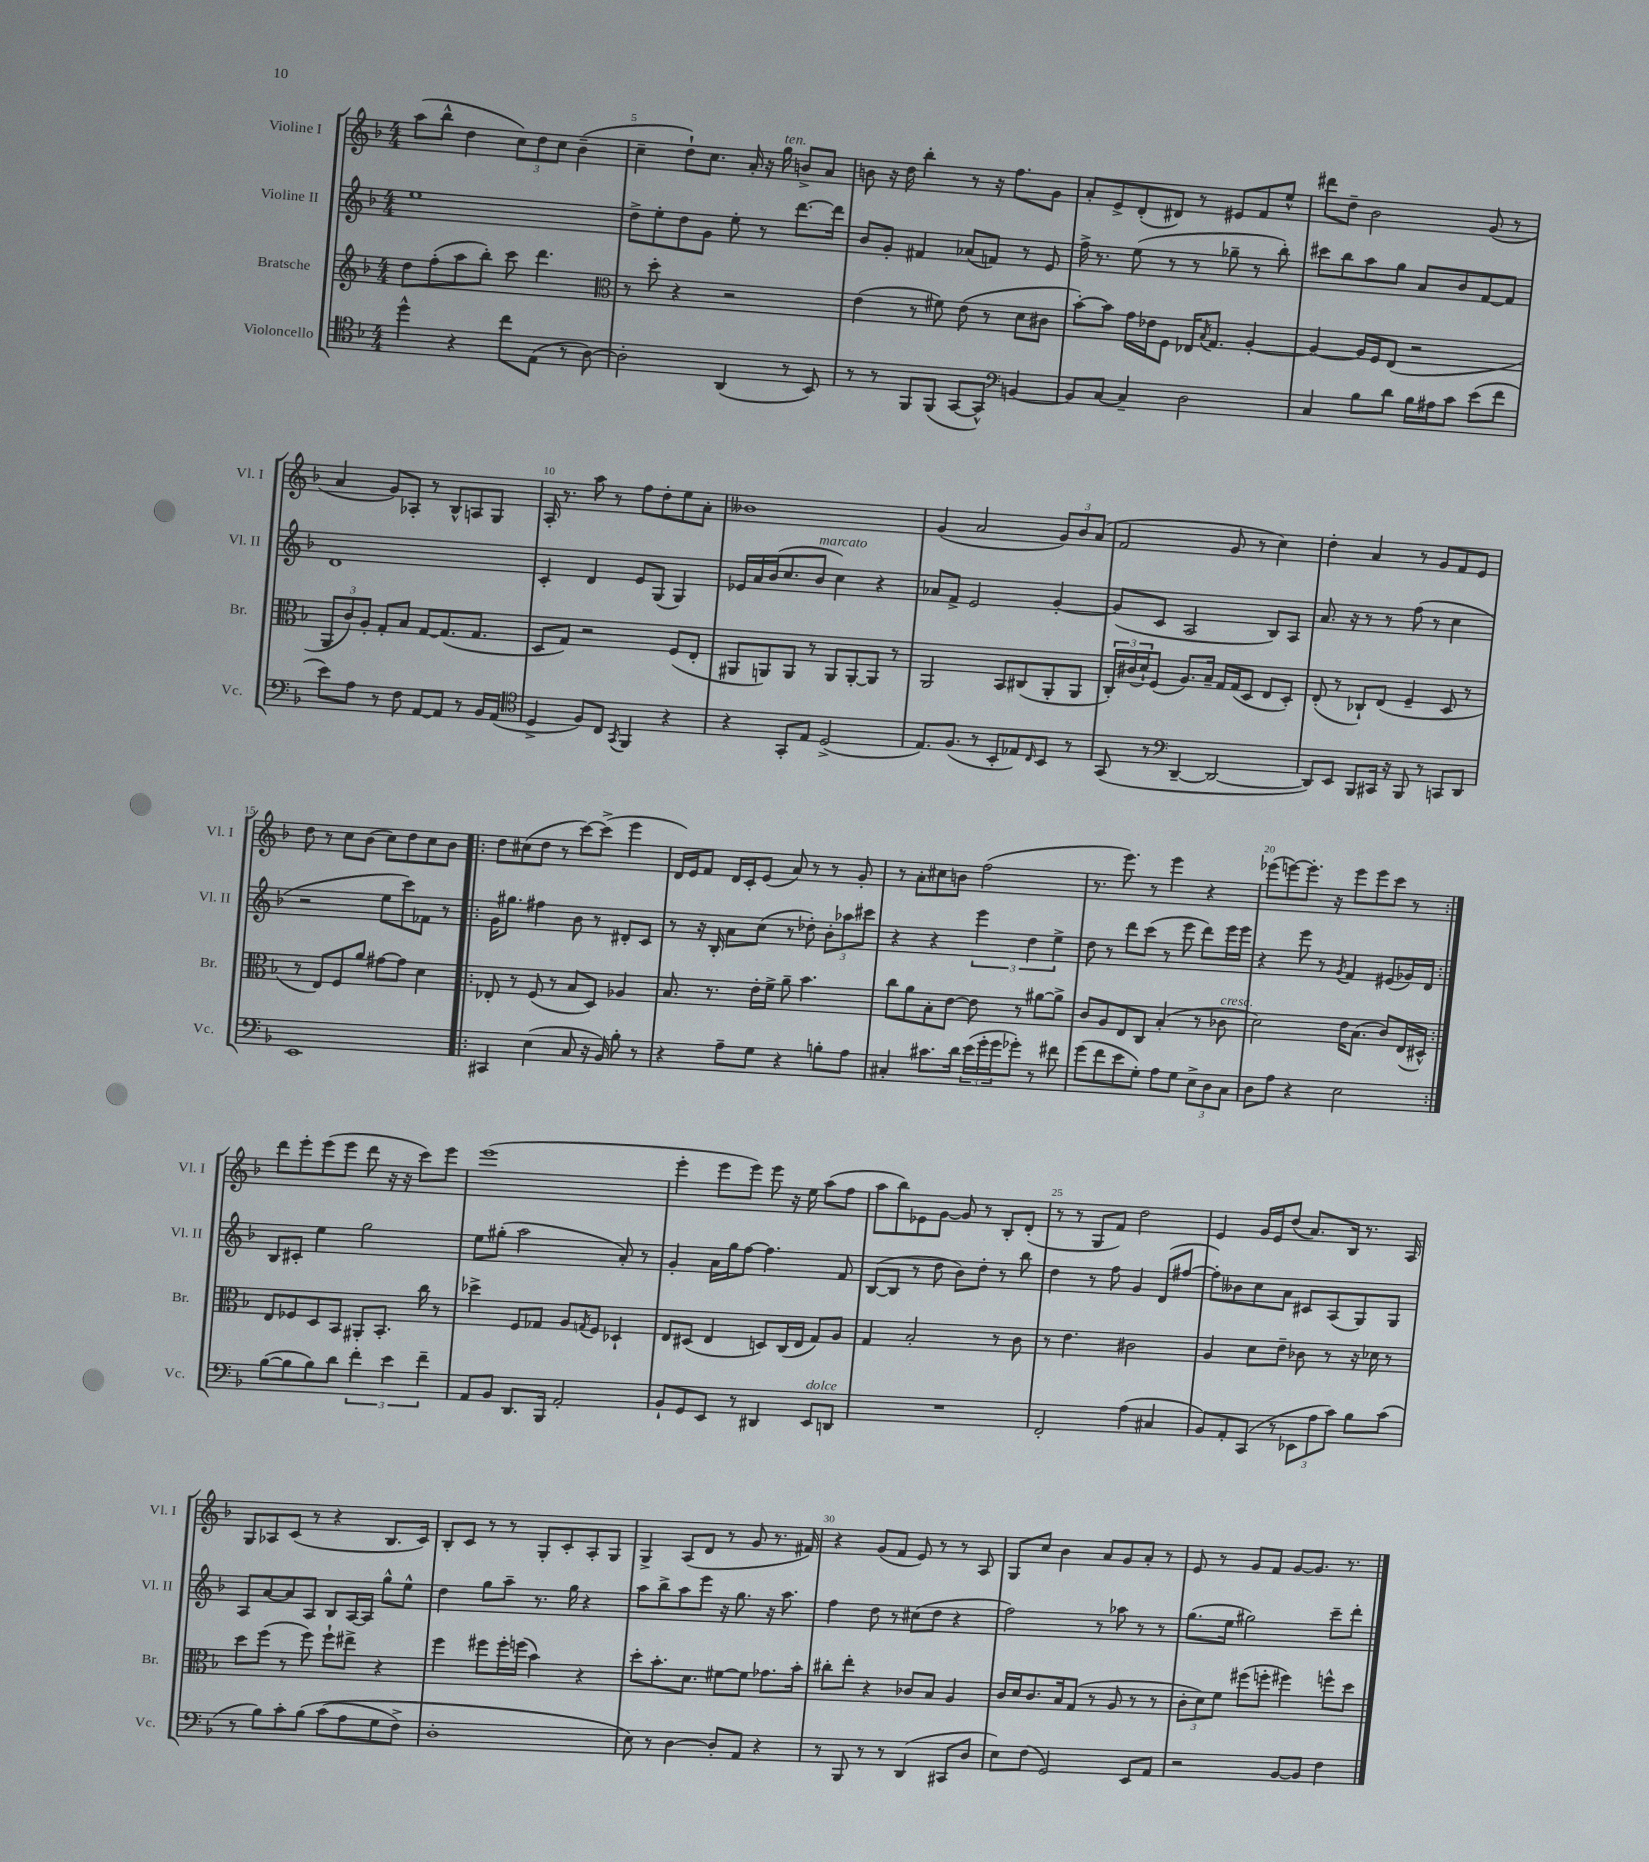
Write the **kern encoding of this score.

**kern	**kern	**kern	**kern
*staff4	*staff3	*staff2	*staff1
*clefC4	*clefG2	*clefG2	*clefG2
*k[b-]	*k[b-]	*k[b-]	*k[b-]
*M4/4	*M4/4	*M4/4	*M4/4
4dd^^	8dd	1ee	(8aa
.	(8ff'	.	8bb-^^
4r	8aa	.	4dd
.	8bb-')	.	.
8cc	8ccc	.	12cc)
.	.	.	12dd
(8E	4.ddd	.	.
.	.	.	12cc
8r	.	.	(4b-~
[8A)	.	.	.
=	=	=	=
*	*clefC3	*	*
2A']	8r	8dd^	4cc~
.	8dd'	8ee'	.
.	4r	8dd	8dd`)
.	.	8g	8.cc
(4AA	2r	8ee'	.
.	.	.	16a'
.	.	8r	16r
.	.	.	16gg
8r	.	[8.ddd	8b^
8BB-)	.	.	8a
.	.	16ddd]	.
=	=	=	=
8r	(4e	8b-	8b
8r	.	8g'	16r
.	.	.	16dd
8FF	8r	4f#	4bb-'
(8FF	8f#)	.	.
[8GG	(8e	(8a-	8r
8GG^^])	8r	8f)	16r
.	.	.	8.ff
*clefF4	*	*	*
[4BB	8d	8r	.
.	8c#	8e	8g
=	=	=	=
8BB]	[8b-')	16ff^	8a'
.	.	8.r	.
[8C	8b-]	.	8e^
4C~]	16g	(8ee	(8d'
.	16e-	.	.
.	8F	8r	8d#)
2D	16E-	8r	8r
.	8qB-	.	.
.	8.G	.	.
.	.	8gg-~	8e#
.	[4A'	8r	8f
.	.	8bb-')	8ee^^
=	=	=	=
4C	4A_	8ccc#	8ddd#
.	.	8bb-	8dd~
8B-	16A]	8aa	2b-
.	16F	.	.
8d	(8E	8gg	.
16B-	2r	8a	.
16A#	.	.	.
8c	.	8b-	.
(8e	.	[8f	(8g
8f	.	8f]	8r
=	=	=	=
8e)	12AA	1d	4a
.	12c)	.	.
8A	.	.	.
.	12A'	.	.
8r	8G'	.	8g)
8F	8B-	.	8A-'
[8AA	[8G	.	8r
8AA]	(8.G]	.	8B-^^
8r	.	.	8A
.	8.G	.	.
16BB-	.	.	8G
(16AA	.	.	.
=	=	=	=
*clefC4	*	*	*
4D^	8D	4c'	16A'
.	.	.	8.r
.	8G)	.	.
8F)	2r	4d	8aa
8C	.	.	8r
8qGG	.	.	.
4FF	.	8e	8ff
.	.	(8G	8dd'
4r	(8F	4G)	8ee
.	8E'	.	8a'
=	=	=	=
4r	8AA#	16e-	1b--
.	.	16a	.
.	8AA)	(16b-	.
.	.	8.cc	.
8GG'	8AA	.	.
8E	8r	8b-	.
(2D^	8AA	4cc)	.
.	[8AA'	.	.
.	8AA]	4r	.
.	8r	.	.
=	=	=	=
8.E)	2AA	8a-	(4g
.	.	8f^	.
(8.F	.	.	.
.	.	2e	2a
8r	.	.	.
8BB-'	8BB-	.	.
8E-)	(8C#	.	.
16qqC	.	.	.
8BB-	8AA'	[4g'	12g)
.	.	.	12b-
8r	8AA	.	.
.	.	.	(12a
=	=	=	=
(8GG	24C')	(8g]	2f
.	(24c#	.	.
.	24d`)	.	.
8r	(8F	8c	.
*clefF4	*	*	*
[4DD~	8.A)	2A	.
.	16B-~	.	.
2DD_	16G	.	8g
.	(16G	.	.
.	8D	.	8r
.	8E	8B-)	4cc)
.	8D')	8A	.
=	=	=	=
8DD])	(8E'	8.a	4dd'
8EE	8r	.	.
.	.	16r	.
8BBB-	8C-`)	8r	4a
16CC#	(8E	8r	.
16r	.	.	.
8BBB-	4F~	(8ff	8r
8r	.	8r	8g
8CC	8D	4cc	8f
8DD	8r	.	8e
=	=	=	=
1EE	8r	2r	8dd
.	8E)	.	8r
.	8F	.	8cc
.	8a	.	(8b-
.	[8g#	8ee	8cc)
.	8g#]	8ccc)	8dd
.	4d	8f-	8cc
.	.	8r	8b-
=!|:	=!|:	=!|:	=!|:
4CC#	8E-'	16g	8dd
.	.	8.gg#	.
.	8r	.	(8cc#
(4E	(8F	4ff#	8dd
.	8r	.	8r
8C	8B-	8b-	[8ccc)
16r	8D)	8r	(8ccc^]
16BB-)	.	.	.
8B-'	4A-	8d#'	4eee
8r	.	8c	.
=	=	=	=
4r	8.B-	8r	16d)
.	.	.	16e
.	.	16r	8f
.	8.r	16B-'	.
8A~	.	8a	16d
.	.	.	16c'
8G	16e'	(8cc	(8e
.	16f^	.	.
4r	8a~	8r	8a)
.	4.b-	8dd-')	8r
8B'	.	12b-'	8r
.	.	12aa-	.
8A	.	.	8g'
.	.	12ccc#	.
=	=	=	=
4C#'	8cc	4r	8r
.	8a	.	8a'
8.c#	8B-'	4r	8cc#
.	[8e	.	8b
16d	.	.	.
(24e	8e]	6eee	(2ff
24g'	.	.	.
24g	.	.	.
8g-')	8r	.	.
.	.	6dd	.
8r	[8a#	.	.
.	.	6ee^	.
8f#	8a#^]	.	.
=	=	=	=
(8g	8c	8dd	8.r
8f	8A	8r	.
.	.	.	8.eee)
8e	8E	8ddd	.
8G')	8C	(8ccc	8r
8A	(4B-'	8r	4eee
8G	.	8eee	.
12E^	8r	8ddd)	4r
12D	.	.	.
.	8c-	16eee	.
12C	.	.	.
.	.	16eee	.
=	=	=	=
8D	2d)	4r	(8eee-
8A	.	.	[8eee)
4r	.	8eee	8.eee']
.	.	8r	.
.	.	.	16r
.	.	8qg	.
2E	16e	4f	8eee
.	(8.B-	.	.
.	.	.	8eee
.	8c)	(8e#	8ccc
.	(16E	16g-)	8r
.	16D#^^)	16d	.
=:|!	=:|!	=:|!	=:|!
([8B-	8E	8B-	8ddd
8B-]	8F-	8c#'	8eee'
8B-)	8D	4ee	(8eee
8d	8BB-	.	8eee
6f'	8AA#'	2gg	8ddd
.	8.BB-'	.	16r
6e	.	.	.
.	.	.	16r
.	.	.	8ccc)
.	16cc	.	.
6f~	.	.	.
.	8r	.	8eee
=	=	=	=
8AA	4dd-^	8ee	(1eee
8BB-	.	(8gg#'	.
8.DD	8F	2aa	.
.	8G-	.	.
16BBB-	.	.	.
2AA'	8A	.	.
.	8qG	.	.
.	8F	.	.
.	4D-`	8a')	.
.	.	8r	.
=	=	=	=
8BB-`	8E	4g'	4eee'
8GG	(8D#	.	.
8EE	4E	16a	8eee
.	.	16gg	.
8r	.	[8ff	8eee)
4DD#	8D)	4.ff]	8eee
.	(16C	.	16r
.	16E	.	16ee
8EE	8G)	.	(8aa
8DD	8A	8f	8ff
=	=	=	=
1r	4G	([8B-	8aa
.	.	8B-]	8bb-)
.	2B-'	8r	8e-
.	.	8dd	[8g
.	.	8b-)	8g]
.	.	8dd'	8r
.	8r	8r	8B-'
.	8c	8bb-	(8d'
=	=	=	=
2FF'	8r	4dd	8r
.	4.e	.	8r
.	.	8r	8G
.	.	8ff	8f)
(4A	2c#	4g	2dd
4C#	.	(8d	.
.	.	[8ff#	.
=	=	=	=
8BB-)	4A	8ff#'])	4e
8AA'	.	8b--	.
(8CC	8d	8cc	16g
.	.	.	16e
8r	8e~	8a	(8dd
12EE-	8c-	8c#	8.a)
12A	.	.	.
.	8r	(8A	.
12c)	.	.	.
.	.	.	16B-
8B-	16r	8G)	8.r
.	16d-	.	.
(8c	8r	8G	.
.	.	.	16A
=	=	=	=
8r	8dd	8A	8G
8B-)	(8ff	[8a	8A-
8c'	8r	8a]	(8c
&(8B-	8ff)	8A	8r
(8c	8ff`	8B-	4r
8A	8ee#^	[16A	.
.	.	16A]	.
8G	4r	8gg^^	8.B-
8F^)	.	8ee^^	.
.	.	.	16c)
=	=	=	=
1D'	4ff	4dd	8B-'
.	.	.	8c
.	8ff#	8gg	8r
.	16ff#'	8aa~	8r
.	(16ff	.	.
.	4b-)	8.r	8G'
.	.	.	8c'
.	.	16gg	.
.	4r	4r	8A'
.	.	.	8G
=	=	=	=
8E&)	8dd'	8aa	4G^
8r	8.b-'	8bb-^	.
[4D	.	8aa	(8A
.	8.d	.	.
.	.	8eee	8d
8D']	[8f#	16r	8r
.	.	8.gg	.
8AA	8f#]	.	8g
4r	8.g-	16r	8.r
.	.	8.aa	.
.	16b-'	.	16f#)
=	=	=	=
8r	8cc#'	4ff	4r
8BBB-	8ee'	.	.
8r	4r	8dd	(8g
8r	.	8r	8f
(4DD	8c-	(8cc#	8e)
.	8B-	8dd	8r
8CC#	4A	4r	8r
8D	.	.	8A
=	=	=	=
8E)	16c	2ff)	8G
.	16d	.	.
(8F	8.c	.	8cc
2GG)	.	.	4b-
.	16B-	.	.
.	(8G	.	.
.	8r	8r	8a
.	8A	8aa-	8g
8EE	8r	8r	8a'
8AA	8r	8r	8r
=	=	=	=
2r	12c'	(8.gg	8e
.	12d)	.	.
.	.	.	8r
.	12f	.	.
.	.	16ee	.
.	(8ff#	2gg#)	8g
.	8ff'	.	8f
[8BB-	4ff#)	.	[8g
8BB-]	.	.	8.g]
4F	8ff^^	8ccc~	.
.	.	.	8.r
.	8dd	8ddd'	.
==	==	==	==
*-	*-	*-	*-
